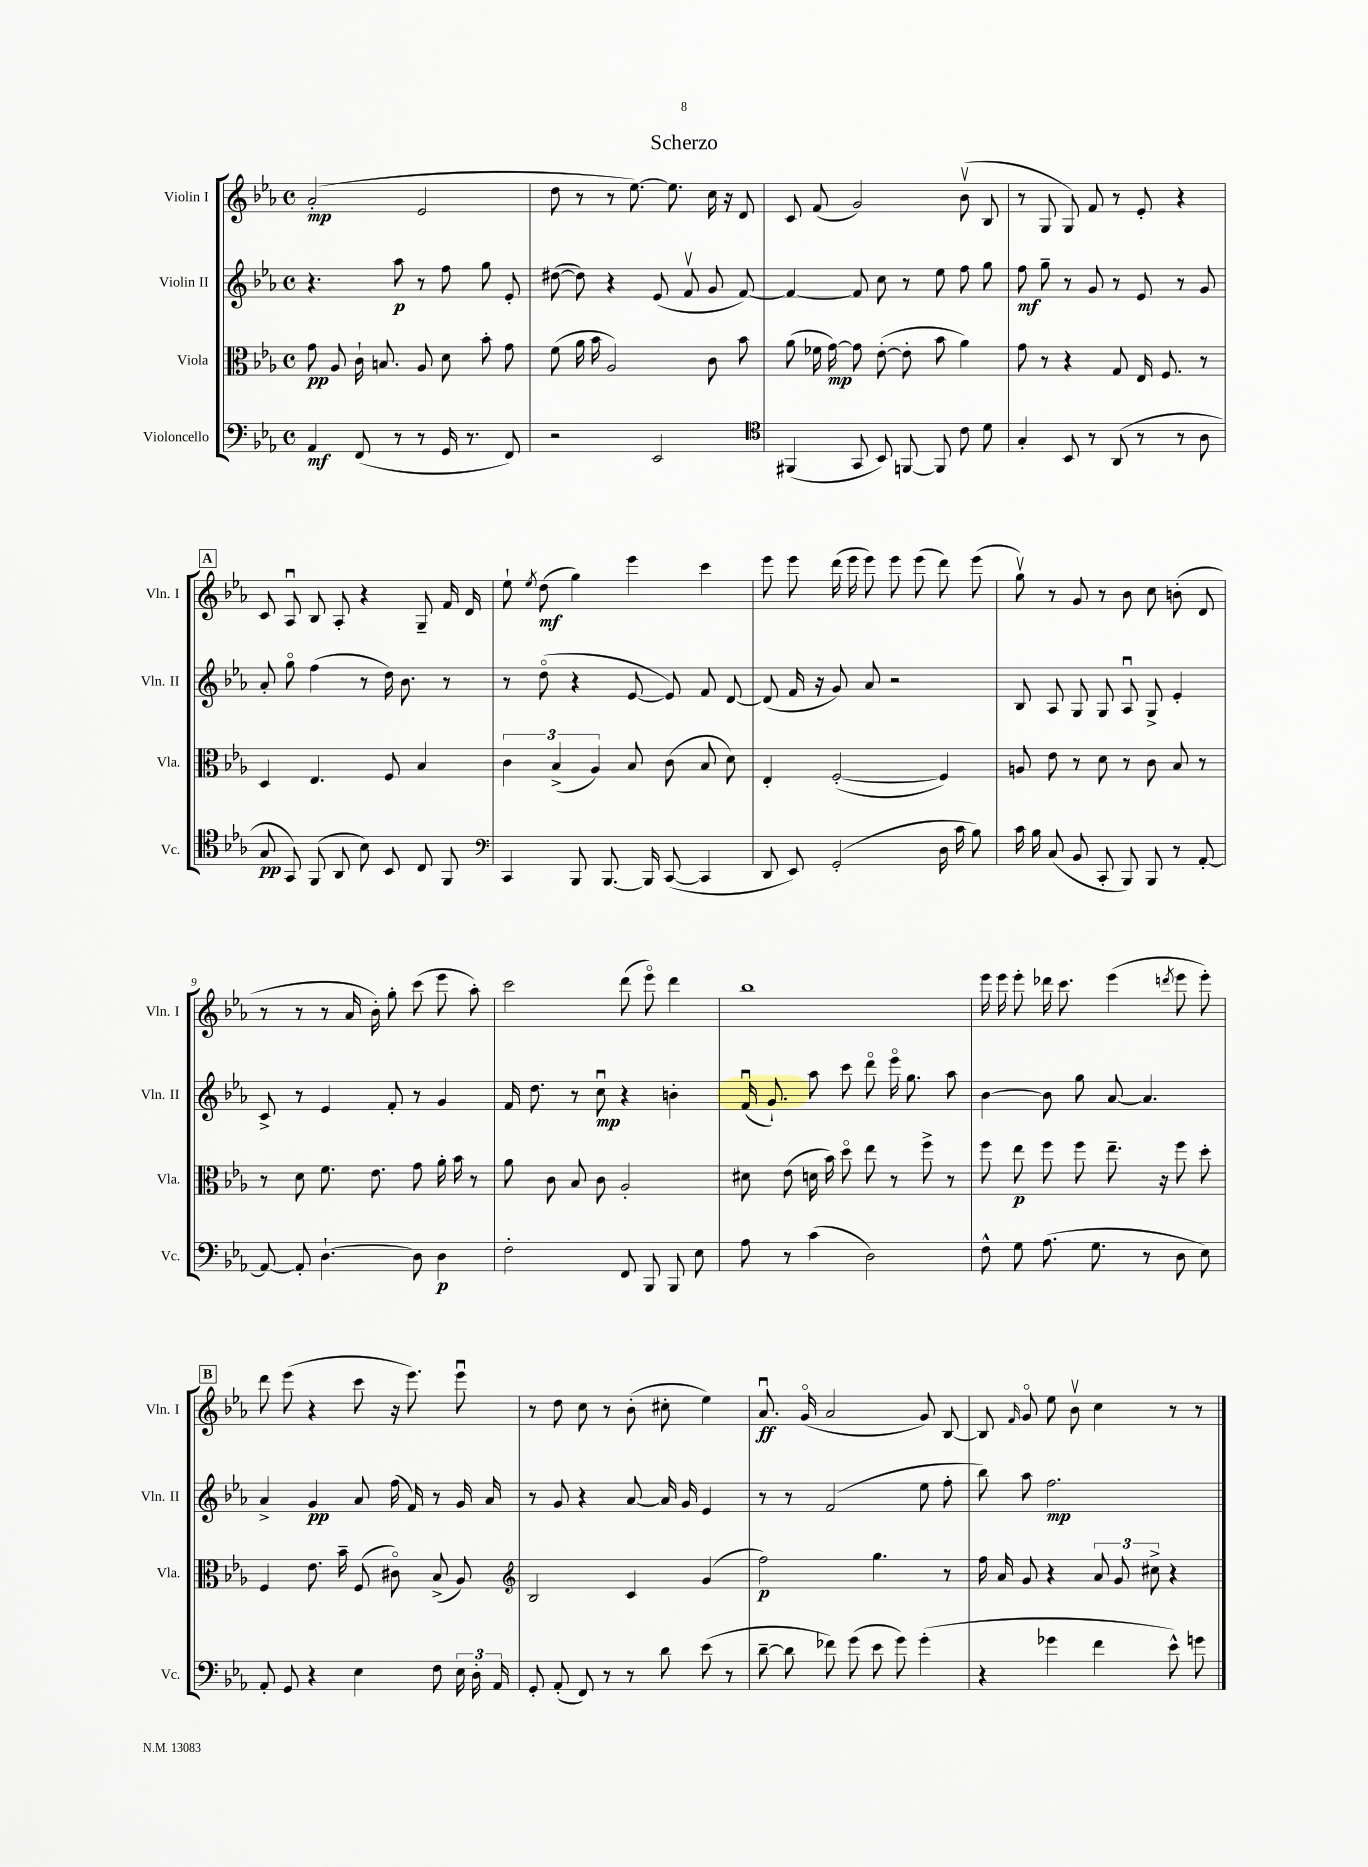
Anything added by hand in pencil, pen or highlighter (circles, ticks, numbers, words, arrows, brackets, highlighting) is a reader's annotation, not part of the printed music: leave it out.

**kern	**dynam	**kern	**dynam	**kern	**dynam	**kern	**dynam
*part4	*part4	*part3	*part3	*part2	*part2	*part1	*part1
*staff4	*staff4	*staff3	*staff3	*staff2	*staff2	*staff1	*staff1
*I"Violoncello	*	*I"Viola	*	*I"Violin II	*	*I"Violin I	*
*I'Vc.	*	*I'Vla.	*	*I'Vln. II	*	*I'Vln. I	*
*clefF4	*	*clefC3	*	*clefG2	*	*clefG2	*
*k[b-e-a-]	*	*k[b-e-a-]	*	*k[b-e-a-]	*	*k[b-e-a-]	*
*M4/4	*	*M4/4	*	*M4/4	*	*M4/4	*
*met(c)	*	*met(c)	*	*met(c)	*	*met(c)	*
=1	=1	=1	=1	=1	=1	=1	=1
4AA-/	mf	8g\	pp	4.r	.	(2a-'/	mp
.	.	8A-/	.	.	.	.	.
(8FF/	.	16c`\	.	.	.	.	.
.	.	8.Bn/	.	.	.	.	.
8r	.	.	.	8aa-\	p	.	.
8r	.	8A-/	.	8r	.	2e-/	.
16GG/	.	8d\	.	8ff\	.	.	.
8.r	.	.	.	.	.	.	.
.	.	8b-'\	.	8gg\	.	.	.
8FF/)	.	8g\	.	8e-'/	.	.	.
=2	=2	=2	=2	=2	=2	=2	=2
2r	.	(8f\	.	([8dd#X\	.	8dd\	.
.	.	16a-\	.	8dd#\])	.	8r	.
.	.	16b-\	.	.	.	.	.
.	.	2A-/)	.	4r	.	8r	.
.	.	.	.	.	.	[8.ee-\)	.
2EE-/	.	.	.	(8e-/	.	.	.
.	.	.	.	.	.	8.ee-\]	.
.	.	.	.	8fv/	.	.	.
.	.	8c\	.	8g/	.	16cc\	.
.	.	.	.	.	.	16r	.
.	.	8b-\	.	[8f/)	.	8d/	.
=3	=3	=3	=3	=3	=3	=3	=3
*clefC4	*	*	*	*	*	*	*
(4FF#X/	.	(8a-\	.	4f/_	.	8c/	.
.	.	16f-X\	.	.	.	(8f/	.
.	.	[16g\)	mp	.	.	.	.
8GG/	.	8g\]	.	8f/]	.	2g/)	.
8BB-/)	.	([8e-'\	.	8cc\	.	.	.
[8FFn/	.	8e-'\]	.	8r	.	.	.
8FF/]	.	8b-\	.	8ee-\	.	.	.
8c\	.	4a-\)	.	8ff\	.	(8b-v\	.
8d\	.	.	.	8gg\	.	8B-/	.
=4	=4	=4	=4	=4	=4	=4	=4
4G'/	.	8g\	.	8ff\	mf	8r	.
.	.	8r	.	8gg~\	.	8G/	.
8BB-/	.	4r	.	8r	.	8G/)	.
8r	.	.	.	8g/	.	8f/	.
(8AA-/	.	8G/	.	8r	.	8r	.
8r	.	16E-/	.	8e-/	.	8e-'/	.
.	.	8.F/	.	.	.	.	.
8r	.	.	.	8r	.	4r	.
8A-\	.	8r	.	8g/	.	.	.
!!LO:LB:g=z
!!LO:REH:place=s1:t=A
=5	=5	=5	=5	=5	=5	=5	=5
8G/	pp	4D/	.	8a-'/	.	8c/	.
8GG/)	.	.	.	8gg\	.	8A-u/	.
(8FF/	.	4.E-/	.	(4ff\	.	8B-/	.
8AA-/	.	.	.	.	.	8A-'/	.
8B-\)	.	.	.	8r	.	4r	.
8BB-/	.	8F/	.	16dd\)	.	.	.
.	.	.	.	8.b-\	.	.	.
8C/	.	4B-/	.	.	.	8G~/	.
8FF/	.	.	.	8r	.	16f/	.
.	.	.	.	.	.	16d/	.
=6	=6	=6	=6	=6	=6	=6	=6
*clefF4	*	*	*	*	*	*	*
4CC/	.	6c\	.	8r	.	8ee-`\	.
.	.	.	.	.	.	8qee-/	.
.	.	.	.	(8dd\	.	(8dd\	mf
.	.	(6B-^/	.	.	.	.	.
8BBB-/	.	.	.	4r	.	4gg\)	.
.	.	6A-/)	.	.	.	.	.
[8.BBB-/	.	.	.	.	.	.	.
.	.	8B-/	.	[8e-/	.	4eee-\	.
16BBB-/]	.	.	.	.	.	.	.
([8CC/	.	(8c\	.	8e-/])	.	.	.
4CC/]	.	8B-/	.	8f/	.	4ccc\	.
.	.	8d\)	.	[8d/	.	.	.
=7	=7	=7	=7	=7	=7	=7	=7
8DD/	.	4E-'/	.	(8d/]	.	8eee-\	.
8EE-/)	.	.	.	16f/	.	8eee-\	.
.	.	.	.	16r	.	.	.
(2GG'/	.	([2F'/	.	8g/)	.	(16ddd\	.
.	.	.	.	.	.	16eee-\	.
.	.	.	.	8a-/	.	8eee-\)	.
.	.	.	.	2r	.	8eee-\	.
.	.	.	.	.	.	(8eee-\	.
16D\	.	4F/])	.	.	.	8ddd\)	.
16c\	.	.	.	.	.	.	.
8B-\)	.	.	.	.	.	(8eee-\	.
=8	=8	=8	=8	=8	=8	=8	=8
16c\	.	8An/	.	8B-/	.	8ggv\)	.
16B-\	.	.	.	.	.	.	.
(8C/	.	8e-\	.	8A-/	.	8r	.
8BB-/	.	8r	.	8G/	.	8g/	.
8CC'/	.	8d\	.	8G/	.	8r	.
8BBB-/)	.	8r	.	8A-u/	.	8b-\	.
8BBB-/	.	8c\	.	8G^/	.	8cc\	.
8r	.	8B-/	.	4e-'/	.	(8bn'\	.
[8AA-'/	.	8r	.	.	.	8d/	.
!!LO:LB:g=z
=9	=9	=9	=9	=9	=9	=9	=9
8AA-/_	.	8r	.	8c^/	.	8r	.
8AA-'/]	.	8d\	.	8r	.	8r	.
[4.D`\	.	8.f\	.	4e-/	.	8r	.
.	.	.	.	.	.	16a-/	.
.	.	8.e-\	.	.	.	16b-'\)	.
.	.	.	.	8f'/	.	8gg'\	.
8D\]	.	8g\	.	8r	.	(8ccc\	.
4D\	p	16a-'\	.	4g/	.	8eee-\	.
.	.	16b-\	.	.	.	.	.
.	.	8r	.	.	.	8aa-'\)	.
=10	=10	=10	=10	=10	=10	=10	=10
2F'\	.	8a-\	.	16f/	.	2ccc\	.
.	.	.	.	8.dd\	.	.	.
.	.	8c\	.	.	.	.	.
.	.	8B-/	.	8r	.	.	.
.	.	8c\	.	8ccu\	mp	.	.
8FF/	.	2A-'/	.	4r	.	(8ddd\	.
8BBB-/	.	.	.	.	.	8eee-\)	.
8BBB-/	.	.	.	4bn'\	.	4ddd\	.
8E-\	.	.	.	.	.	.	.
=11	=11	=11	=11	=11	=11	=11	=11
8A-\	.	8d#X\	.	(16fu/	.	1bb-	.
.	.	.	.	8.g`/)	.	.	.
8r	.	(8e-\	.	.	.	.	.
(4c\	.	16dn\	.	8aa-\	.	.	.
.	.	16b-\)	.	.	.	.	.
.	.	8dd\	.	8ccc\	.	.	.
2D\)	.	8ee-\	.	8ddd\	.	.	.
.	.	8r	.	16eee-\	.	.	.
.	.	.	.	8.gg\	.	.	.
.	.	8ff^\	.	.	.	.	.
.	.	8r	.	8aa-\	.	.	.
=12	=12	=12	=12	=12	=12	=12	=12
8F^^\	.	8ff\	.	[4b-\	.	16eee-\	.
.	.	.	.	.	.	16eee-\	.
8G\	.	8ee-\	p	.	.	8eee-'\	.
(8.A-\	.	8ff\	.	8b-\]	.	16ddd-X\	.
.	.	.	.	.	.	8.ccc\	.
.	.	8ff\	.	8gg\	.	.	.
8.G\	.	.	.	.	.	.	.
.	.	8.ee-~\	.	[8a-/	.	(4eee-\	.
8r	.	.	.	4.a-/]	.	.	.
.	.	16r	.	.	.	.	.
.	.	.	.	.	.	8qdddn/	.
8D\	.	8ff\	.	.	.	8eee-\	.
8E-\)	.	8dd'\	.	.	.	8eee-'\)	.
!!LO:LB:g=z
!!LO:REH:place=s1:t=B
=13	=13	=13	=13	=13	=13	=13	=13
8AA-'/	.	4F/	.	4a-^/	.	8ddd\	.
8GG/	.	.	.	.	.	(8eee-\	.
4r	.	8.e-\	.	4g/	pp	4r	.
.	.	16b-~\	.	.	.	.	.
4E-\	.	(8F/	.	8a-/	.	8ccc\	.
.	.	8c#X\)	.	(16ff\	.	16r	.
.	.	.	.	16f/)	.	8.eee-\)	.
8F\	.	(8B-^/	.	8r	.	.	.
24E-\	.	8A-/)	.	16g/	.	8eee-u\	.
24D'\	.	.	.	.	.	.	.
.	.	.	.	16a-/	.	.	.
24AA-/	.	.	.	.	.	.	.
=14	=14	=14	=14	=14	=14	=14	=14
*	*	*clefG2	*	*	*	*	*
8GG'/	.	2B-/	.	8r	.	8r	.
(8AA-'/	.	.	.	8g/	.	8dd\	.
8FF/)	.	.	.	4r	.	8cc\	.
8r	.	.	.	.	.	8r	.
8r	.	4c/	.	[8a-/	.	(8b-'\	.
8d\	.	.	.	16a-/]	.	8cc#X'\	.
.	.	.	.	16g/	.	.	.
(8e-\	.	(4g/	.	4e-/	.	4ee-\)	.
8r	.	.	.	.	.	.	.
=15	=15	=15	=15	=15	=15	=15	=15
[8d~\	.	2ff\)	p	8r	.	8.a-u/	ff
8d\]	.	.	.	8r	.	.	.
.	.	.	.	.	.	(16g/	.
8f-X\)	.	.	.	(2f/	.	2a-/	.
(8g\	.	.	.	.	.	.	.
8e-\	.	4.gg\	.	.	.	.	.
8g\)	.	.	.	.	.	.	.
(4g'\	.	.	.	8ee-\	.	8g/)	.
.	.	8r	.	8ff'\	.	[8B-/	.
=16	=16	=16	=16	=16	=16	=16	=16
4r	.	16ff\	.	8bb-\)	.	8B-/]	.
.	.	16a-/	.	.	.	.	.
.	.	.	.	.	.	16qqf/	.
.	.	8g/	.	8aa-\	.	8g/	.
4g-X\	.	4r	.	2.ff\	mp	8ee-\	.
.	.	.	.	.	.	8b-v\	.
4f\	.	12a-/	.	.	.	4cc\	.
.	.	12g/	.	.	.	.	.
.	.	12cc#X^\	.	.	.	.	.
8e-^^\)	.	4r	.	.	.	8r	.
8gn\	.	.	.	.	.	8r	.
==	==	==	==	==	==	==	==
*-	*-	*-	*-	*-	*-	*-	*-
